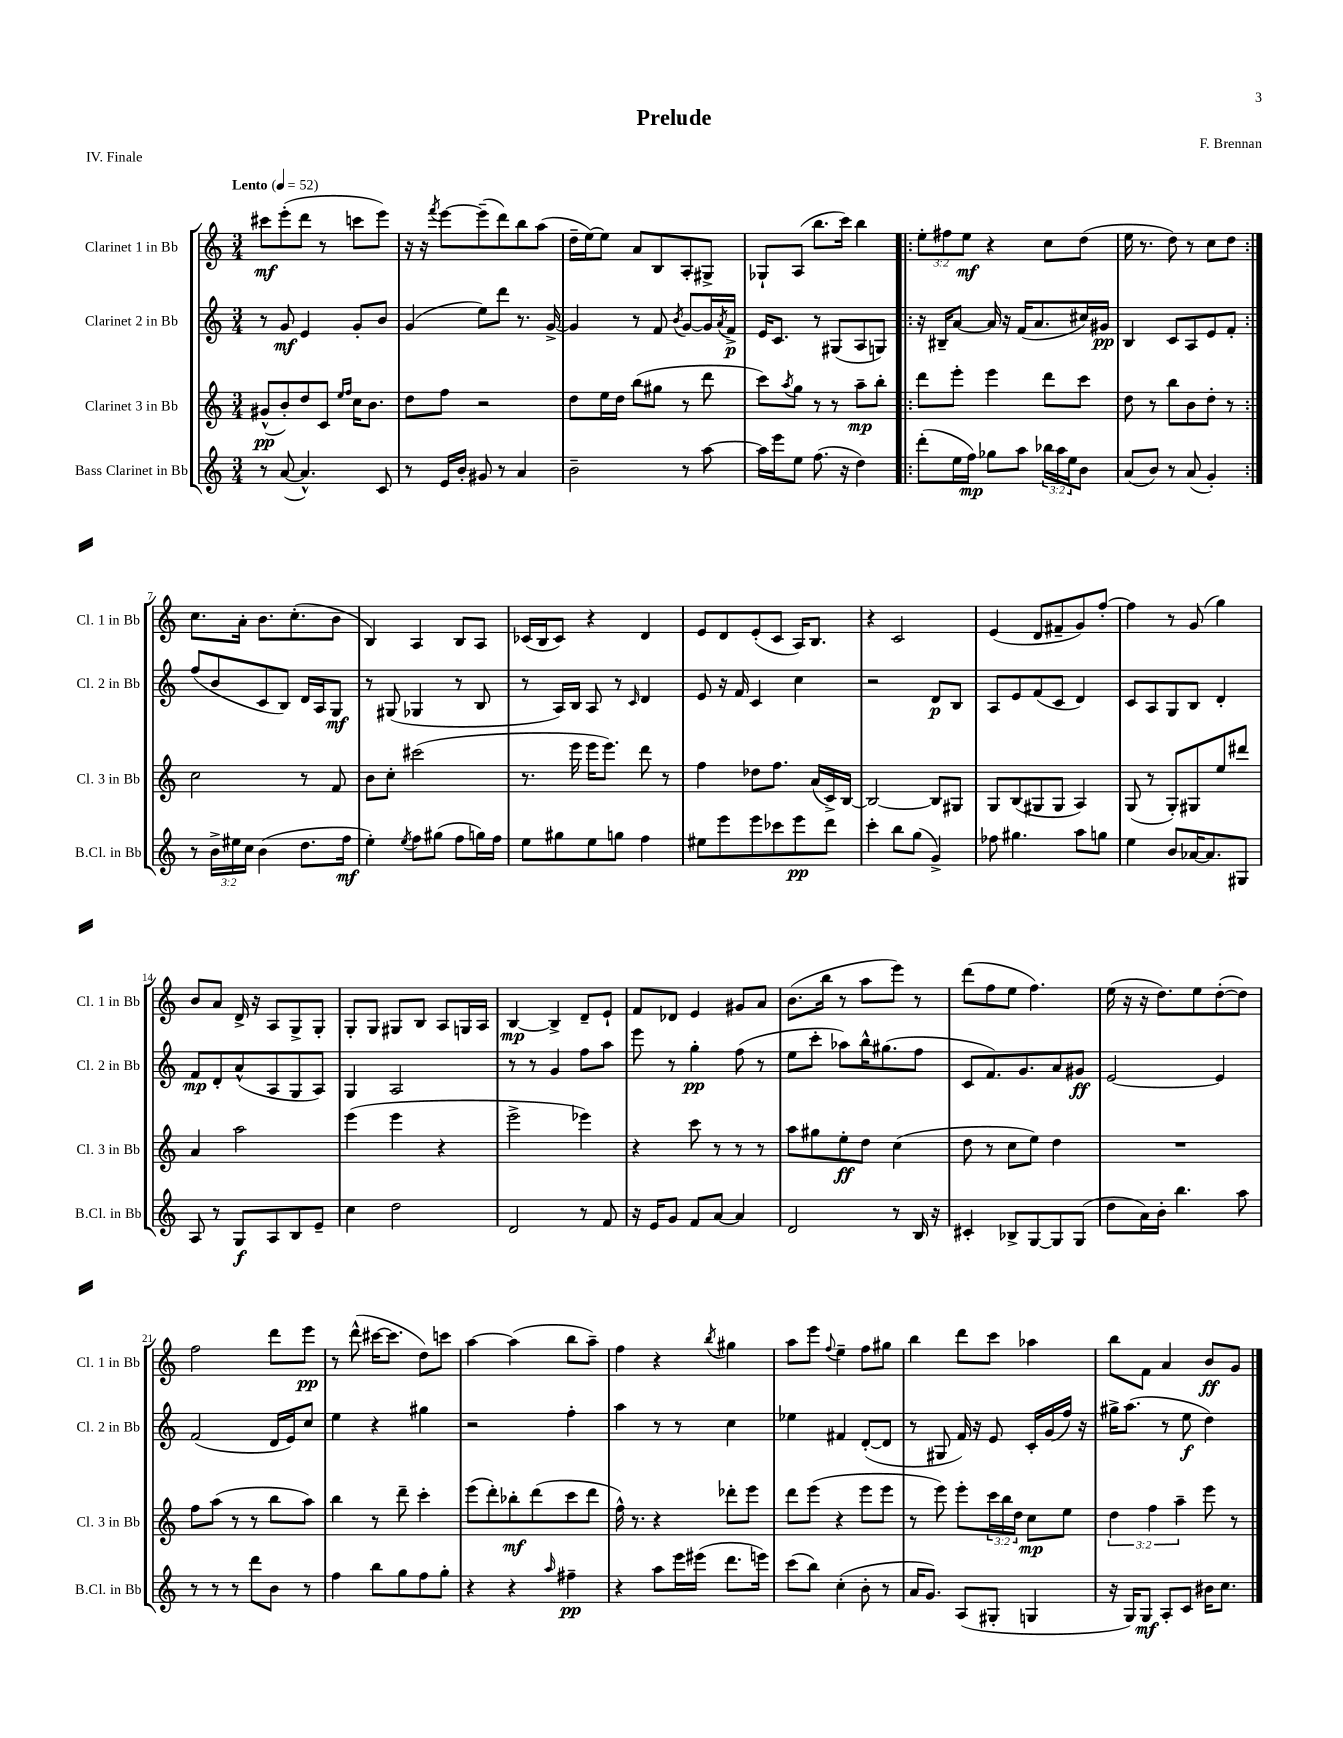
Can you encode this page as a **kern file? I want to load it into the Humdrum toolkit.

**kern	**dynam	**kern	**dynam	**kern	**dynam	**kern	**dynam
*part4	*part4	*part3	*part3	*part2	*part2	*part1	*part1
*staff4	*staff4	*staff3	*staff3	*staff2	*staff2	*staff1	*staff1
*I"Bass Clarinet in Bb	*	*I"Clarinet 3 in Bb	*	*I"Clarinet 2 in Bb	*	*I"Clarinet 1 in Bb	*
*I'B.Cl. in Bb	*	*I'Cl. 3 in Bb	*	*I'Cl. 2 in Bb	*	*I'Cl. 1 in Bb	*
*clefG2	*	*clefG2	*	*clefG2	*	*clefG2	*
*k[]	*	*k[]	*	*k[]	*	*k[]	*
*M3/4	*	*M3/4	*	*M3/4	*	*M3/4	*
*MM52	*	*MM52	*	*MM52	*	*MM52	*
=1	=1	=1	=1	=1	=1	=1	=1
!	!	!	!	!	!	!LO:TX:a:B:t=Lento	!
8r	.	(8g#X^^/L	pp	8r	.	8ccc#X\L	mf
([8a/	.	8b'/)	.	8g/	mf	(8eee'\	.
4.a^^/])	.	8dd/	.	4e/	.	8ddd\J	.
.	.	8c/J	.	.	.	8r	.
.	.	16qqee/LL	.	.	.	.	.
.	.	16qqff/JJ	.	.	.	.	.
.	.	16cc\KL	.	8g'/L	.	8cccn\L	.
.	.	8.b\J	.	.	.	.	.
8c/	.	.	.	8b/J	.	8eee\J)	.
=2	=2	=2	=2	=2	=2	=2	=2
8r	.	8dd\L	.	(4g/	.	16r	.
.	.	.	.	.	.	16r	.
.	.	.	.	.	.	8qfff/	.
16e/LL	.	8ff\J	.	.	.	[8eee\L	.
16b'/JJ	.	.	.	.	.	.	.
8g#X/	.	2r	.	8ee\L)	.	(8eee~\]	.
8r	.	.	.	8ddd\J	.	8ddd\)	.
4a/	.	.	.	8.r	.	8bb\	.
.	.	.	.	.	.	(8aa\J	.
.	.	.	.	[16g^/	.	.	.
=3	=3	=3	=3	=3	=3	=3	=3
2b~\	.	8dd\L	.	4g/]	.	16dd~\LL	.
.	.	.	.	.	.	[16ee\J)	.
.	.	16ee\L	.	.	.	8ee\J]	.
.	.	16dd\JJ	.	.	.	.	.
.	.	(8bb\L	.	8r	.	8a/L	.
.	.	8gg#X\J	.	8f/	.	8B/	.
.	.	.	.	8qb/	.	.	.
8r	.	8r	.	[8g/L	.	8A'/	.
[8aa\	.	8ddd\	.	16g/L]	.	8G#X^/J	.
.	.	.	.	8qa/	.	.	.
.	.	.	.	16f^/JJ	p	.	.
=4	=4	=4	=4	=4	=4	=4	=4
16aa\LL]	.	8ccc\L)	.	16e/KL	.	8G-X`/L	.
16eee\J	.	.	.	8.c/J	.	.	.
.	.	8qaa/	.	.	.	.	.
8ee\J	.	8gg\J	.	.	.	(8A/J	.
(8.ff\	.	8r	.	8r	.	8.bb\L	.
.	.	8r	.	(8G#X/L	.	.	.
16r	.	.	.	.	.	16ccc\Jk)	.
4dd\)	.	8aa~\L	mp	8A/	.	4bb\	.
.	.	8bb'\J	.	8Gn/J)	.	.	.
=5!|:	=5!|:	=5!|:	=5!|:	=5!|:	=5!|:	=5!|:	=5!|:
(8ddd'\L	.	8ddd\L	.	16r	.	12ee'\L	.
.	.	.	.	16B#X~/KL	.	.	.
.	.	.	.	.	.	12ff#X\	.
16ee\L	.	8eee'\J	.	[8a/J	.	.	.
.	.	.	.	.	.	12ee\J	mf
16ff\JJ)	mp	.	.	.	.	.	.
8gg-X\L	.	4eee\	.	16a/]	.	4r	.
.	.	.	.	16r	.	.	.
8aa\J	.	.	.	(16f/KL	.	.	.
.	.	.	.	8.a/	.	.	.
24bb-X\LL	.	8ddd\L	.	.	.	8cc\L	.
24aa\	.	.	.	.	.	.	.
24ee\J	.	.	.	.	.	.	.
8b\J	.	8ccc\J	.	16cc#X/L)	.	(8dd\J	.
.	.	.	.	16g#X/JJ	pp	.	.
=6	=6	=6	=6	=6	=6	=6	=6
(8a/L	.	8dd\	.	4B/	.	16ee\	.
.	.	.	.	.	.	8.r	.
8b/J)	.	8r	.	.	.	.	.
8r	.	8bb\L	.	8c/L	.	8dd\)	.
(8a/	.	8b\	.	8A/	.	8r	.
4g'/)	.	8dd'\J	.	8e/	.	8cc\L	.
.	.	8r	.	8f'/J	.	8dd\J	.
!!LO:LB:g=z
=7:|!	=7:|!	=7:|!	=7:|!	=7:|!	=7:|!	=7:|!	=7:|!
8r	.	2cc\	.	(8ff/L	.	8.cc\L	.
24b^\LL	.	.	.	8b/	.	.	.
24ee#X\	.	.	.	.	.	.	.
.	.	.	.	.	.	16a'\Jk	.
24cc\JJ	.	.	.	.	.	.	.
(4b\	.	.	.	8c/	.	8.b\L	.
.	.	.	.	8B/J)	.	.	.
.	.	.	.	.	.	(8.cc'\	.
8.dd\L	.	8r	.	16d/LL	.	.	.
.	.	.	.	16A/J	.	.	.
.	.	8f/	.	8G/J	mf	8b\J	.
16ff\Jk	mf	.	.	.	.	.	.
=8	=8	=8	=8	=8	=8	=8	=8
4ee'\)	.	8b\L	.	8r	.	4B/)	.
.	.	8cc'\J	.	(8G#X/	.	.	.
8qee/	.	.	.	.	.	.	.
8ff\L	.	(2ccc#X\	.	4G-X/	.	4A/	.
(8gg#X\J	.	.	.	.	.	.	.
8ff\L	.	.	.	8r	.	8B/L	.
16ggn\L)	.	.	.	8B/	.	8A/J	.
16ff\JJ	.	.	.	.	.	.	.
=9	=9	=9	=9	=9	=9	=9	=9
8ee\L	.	8.r	.	8r	.	(16c-X/LL	.
.	.	.	.	.	.	16B/J	.
8gg#X\	.	.	.	16A/LL)	.	8c-/J)	.
.	.	16eee\	.	16B/JJ	.	.	.
8ee\	.	16eee\KL	.	8A/	.	4r	.
.	.	8.eee\J)	.	.	.	.	.
8ggn\J	.	.	.	8r	.	.	.
.	.	.	.	16qqc/	.	.	.
4ff\	.	8ddd\	.	4d/	.	4d/	.
.	.	8r	.	.	.	.	.
=10	=10	=10	=10	=10	=10	=10	=10
8ee#X\L	.	4ff\	.	8e/	.	8e/L	.
8eee\	.	.	.	16r	.	8d/	.
.	.	.	.	16f/	.	.	.
8eee\	.	8dd-X\L	.	4c/	.	(8e'/	.
8ccc-X\	.	8.ff\J	.	.	.	8c/J	.
8eee\	pp	.	.	4cc\	.	16A/KL)	.
.	.	(16a/LL	.	.	.	8.B/J	.
8ddd\J	.	16c^/)	.	.	.	.	.
.	.	[16B/JJ	.	.	.	.	.
=11	=11	=11	=11	=11	=11	=11	=11
4ccc'\	.	2B/_	.	2r	.	4r	.
8bb\L	.	.	.	.	.	2c/	.
(8gg\J	.	.	.	.	.	.	.
4g^/)	.	8B/L]	.	8d/L	p	.	.
.	.	8G#X/J	.	8B/J	.	.	.
=12	=12	=12	=12	=12	=12	=12	=12
8ff-X\	.	8G/L	.	8A/L	.	(4e/	.
4.gg#X\	.	(8B/	.	8e/	.	.	.
.	.	8G#X/	.	(8f/	.	8d/L	.
.	.	8G#/J	.	8c/J	.	8f#X~/	.
8aa\L	.	4A/)	.	4d/)	.	8g/)	.
8ggn\J	.	.	.	.	.	[8ff'/J	.
=13	=13	=13	=13	=13	=13	=13	=13
4ee\	.	(8G/	.	8c/L	.	4ff\]	.
.	.	8r	.	8A/	.	.	.
8b/L	.	8G'/L)	.	8G/	.	8r	.
[16a-X/K	.	8G#X/	.	8B/J	.	(8g/	.
8.a-/]	.	.	.	.	.	.	.
.	.	8ee/	.	4d'/	.	4gg\)	.
8G#X/J	.	8ddd#X/J	.	.	.	.	.
!!LO:LB:g=z
=14	=14	=14	=14	=14	=14	=14	=14
8A/	.	4a/	.	8f/L	mp	8b/L	.
8r	.	.	.	8d'/	.	8a/J	.
8G/L	f	2aa\	.	(8a^^/	.	16d^/	.
.	.	.	.	.	.	16r	.
8A/	.	.	.	8A/	.	8A/L	.
8B/	.	.	.	8G/	.	8G^/	.
8e~/J	.	.	.	8A/J)	.	8G'/J	.
=15	=15	=15	=15	=15	=15	=15	=15
4cc\	.	(4eee\	.	4G/	.	8G'/L	.
.	.	.	.	.	.	8G/J	.
2dd\	.	4eee\	.	2A/	.	8G#X/L	.
.	.	.	.	.	.	8B/J	.
.	.	4r	.	.	.	8A/L	.
.	.	.	.	.	.	16Gn/L	.
.	.	.	.	.	.	16A/JJ	.
=16	=16	=16	=16	=16	=16	=16	=16
2d/	.	2eee^\	.	8r	.	[4B/	mp
.	.	.	.	8r	.	.	.
.	.	.	.	4g/	.	4B^/]	.
8r	.	4eee-X\)	.	8ff\L	.	8d~/L	.
8f/	.	.	.	8aa\J	.	8e`/J	.
=17	=17	=17	=17	=17	=17	=17	=17
16r	.	4r	.	8eee\	.	8f/L	.
16e/KL	.	.	.	.	.	.	.
8g/J	.	.	.	8r	.	8d-X/J	.
8f/L	.	8ccc\	.	4gg'\	pp	4e/	.
[8a/J	.	8r	.	.	.	.	.
4a/]	.	8r	.	(8ff\	.	8g#X/L	.
.	.	8r	.	8r	.	8a/J	.
=18	=18	=18	=18	=18	=18	=18	=18
2d/	.	8aa\L	.	8ee\L	.	(8.b\L	.
.	.	8gg#X\	.	8ccc'\J	.	.	.
.	.	.	.	.	.	16bb\Jk	.
.	.	8ee'\	ff	8aa-X\L)	.	8r	.
.	.	8dd\J	.	16bb^^\K	.	8aa\L	.
.	.	.	.	(8.gg#X\	.	.	.
8r	.	(4cc\	.	.	.	8eee\J)	.
16B/	.	.	.	8ff\J	.	8r	.
16r	.	.	.	.	.	.	.
=19	=19	=19	=19	=19	=19	=19	=19
4c#X'/	.	8dd\	.	8c/L	.	(8ddd\L	.
.	.	8r	.	8.f/)	.	8ff\	.
8B-X^/L	.	8cc\L	.	.	.	8ee\J	.
.	.	.	.	8.g/	.	.	.
[8G/	.	8ee\J)	.	.	.	4.ff\)	.
8G/]	.	4dd\	.	8a/	.	.	.
(8G/J	.	.	.	8g#X/J	ff	.	.
=20	=20	=20	=20	=20	=20	=20	=20
8dd\L	.	2.r	.	[2e/	.	(16ee\	.
.	.	.	.	.	.	16r	.
16a\L)	.	.	.	.	.	16r	.
16b'\JJ	.	.	.	.	.	8.dd\L)	.
4.bb\	.	.	.	.	.	.	.
.	.	.	.	.	.	8ee\	.
.	.	.	.	4e/]	.	([8dd'\	.
8aa\	.	.	.	.	.	8dd\J])	.
!!LO:LB:g=z
=21	=21	=21	=21	=21	=21	=21	=21
8r	.	8ff\L	.	(2f/	.	2ff\	.
8r	.	(8aa\J	.	.	.	.	.
8r	.	8r	.	.	.	.	.
8ddd\L	.	8r	.	.	.	.	.
8b\J	.	8bb\L	.	16d/LL	.	8ddd\L	.
.	.	.	.	16e/J)	.	.	.
8r	.	8aa\J)	.	8cc/J	.	8eee\J	pp
=22	=22	=22	=22	=22	=22	=22	=22
4ff\	.	4bb\	.	4ee\	.	8r	.
.	.	.	.	.	.	(8ddd^^\	.
8bb\L	.	8r	.	4r	.	[16ccc#X\KL	.
.	.	.	.	.	.	8.ccc#\J]	.
8gg\	.	8ddd~\	.	.	.	.	.
8ff\	.	4ccc'\	.	4gg#X\	.	8dd\L)	.
8gg'\J	.	.	.	.	.	8cccn\J	.
=23	=23	=23	=23	=23	=23	=23	=23
4r	.	(8eee\L	.	2r	.	[4aa\	.
.	.	8ddd'\)	.	.	.	.	.
4r	.	8bb-X'\	mf	.	.	(4aa\]	.
.	.	(8ddd\	.	.	.	.	.
16qqaa/	.	.	.	.	.	.	.
4ff#X~\	pp	8ccc\	.	4ff'\	.	8bb\L	.
.	.	8ddd\J	.	.	.	8aa~\J)	.
=24	=24	=24	=24	=24	=24	=24	=24
4r	.	16ff^^\)	.	4aa\	.	4ff\	.
.	.	8.r	.	.	.	.	.
8aa\L	.	4r	.	8r	.	4r	.
16eee\L	.	.	.	8r	.	.	.
(16eee#X\JJ	.	.	.	.	.	.	.
.	.	.	.	.	.	8qbb/	.
8.ddd\L	.	8ddd-X'\L	.	4cc\	.	4gg#X\	.
.	.	8eee\J	.	.	.	.	.
16eeen\Jk)	.	.	.	.	.	.	.
=25	=25	=25	=25	=25	=25	=25	=25
(8ccc\L	.	8ddd\L	.	4ee-X\	.	8aa\L	.
8bb\J)	.	(8eee\J	.	.	.	8eee\J	.
.	.	.	.	.	.	8qqff/	.
(4cc'\	.	4r	.	4f#X/	.	4ee~\	.
8b'\	.	8eee\L	.	([8d'/L	.	8ff\L	.
8r	.	8eee\J	.	8d/J]	.	8gg#X\J	.
=26	=26	=26	=26	=26	=26	=26	=26
16a/KL	.	8r	.	8r	.	4bb\	.
8.g/J)	.	.	.	.	.	.	.
.	.	8eee\)	.	8G#X/	.	.	.
(8A/L	.	8eee'\L	.	16f/)	.	8ddd\L	.
.	.	.	.	16r	.	.	.
8G#X'/J	.	24ccc\L	.	8e/	.	8ccc\J	.
.	.	24bb\	.	.	.	.	.
.	.	24dd\JJ	.	.	.	.	.
4Gn/	.	8cc\L	mp	16c'/LL	.	4aa-X\	.
.	.	.	.	(16g/	.	.	.
.	.	8ee\J	.	16ff/JJ)	.	.	.
.	.	.	.	16r	.	.	.
=27	=27	=27	=27	=27	=27	=27	=27
16r	.	6dd\	.	16gg#X^\KL	.	8bb\L	.
16G/KL)	.	.	.	(8.aa\J	.	.	.
8G/J	mf	.	.	.	.	8f\J	.
.	.	6ff\	.	.	.	.	.
8A'/L	.	.	.	8r	.	4a/	.
.	.	6aa~\	.	.	.	.	.
8c/J	.	.	.	8ee\	f	.	.
16b#X\KL	.	8eee\	.	4dd\)	.	8b/L	ff
8.cc\J	.	.	.	.	.	.	.
.	.	8r	.	.	.	8g/J	.
==	==	==	==	==	==	==	==
*-	*-	*-	*-	*-	*-	*-	*-
